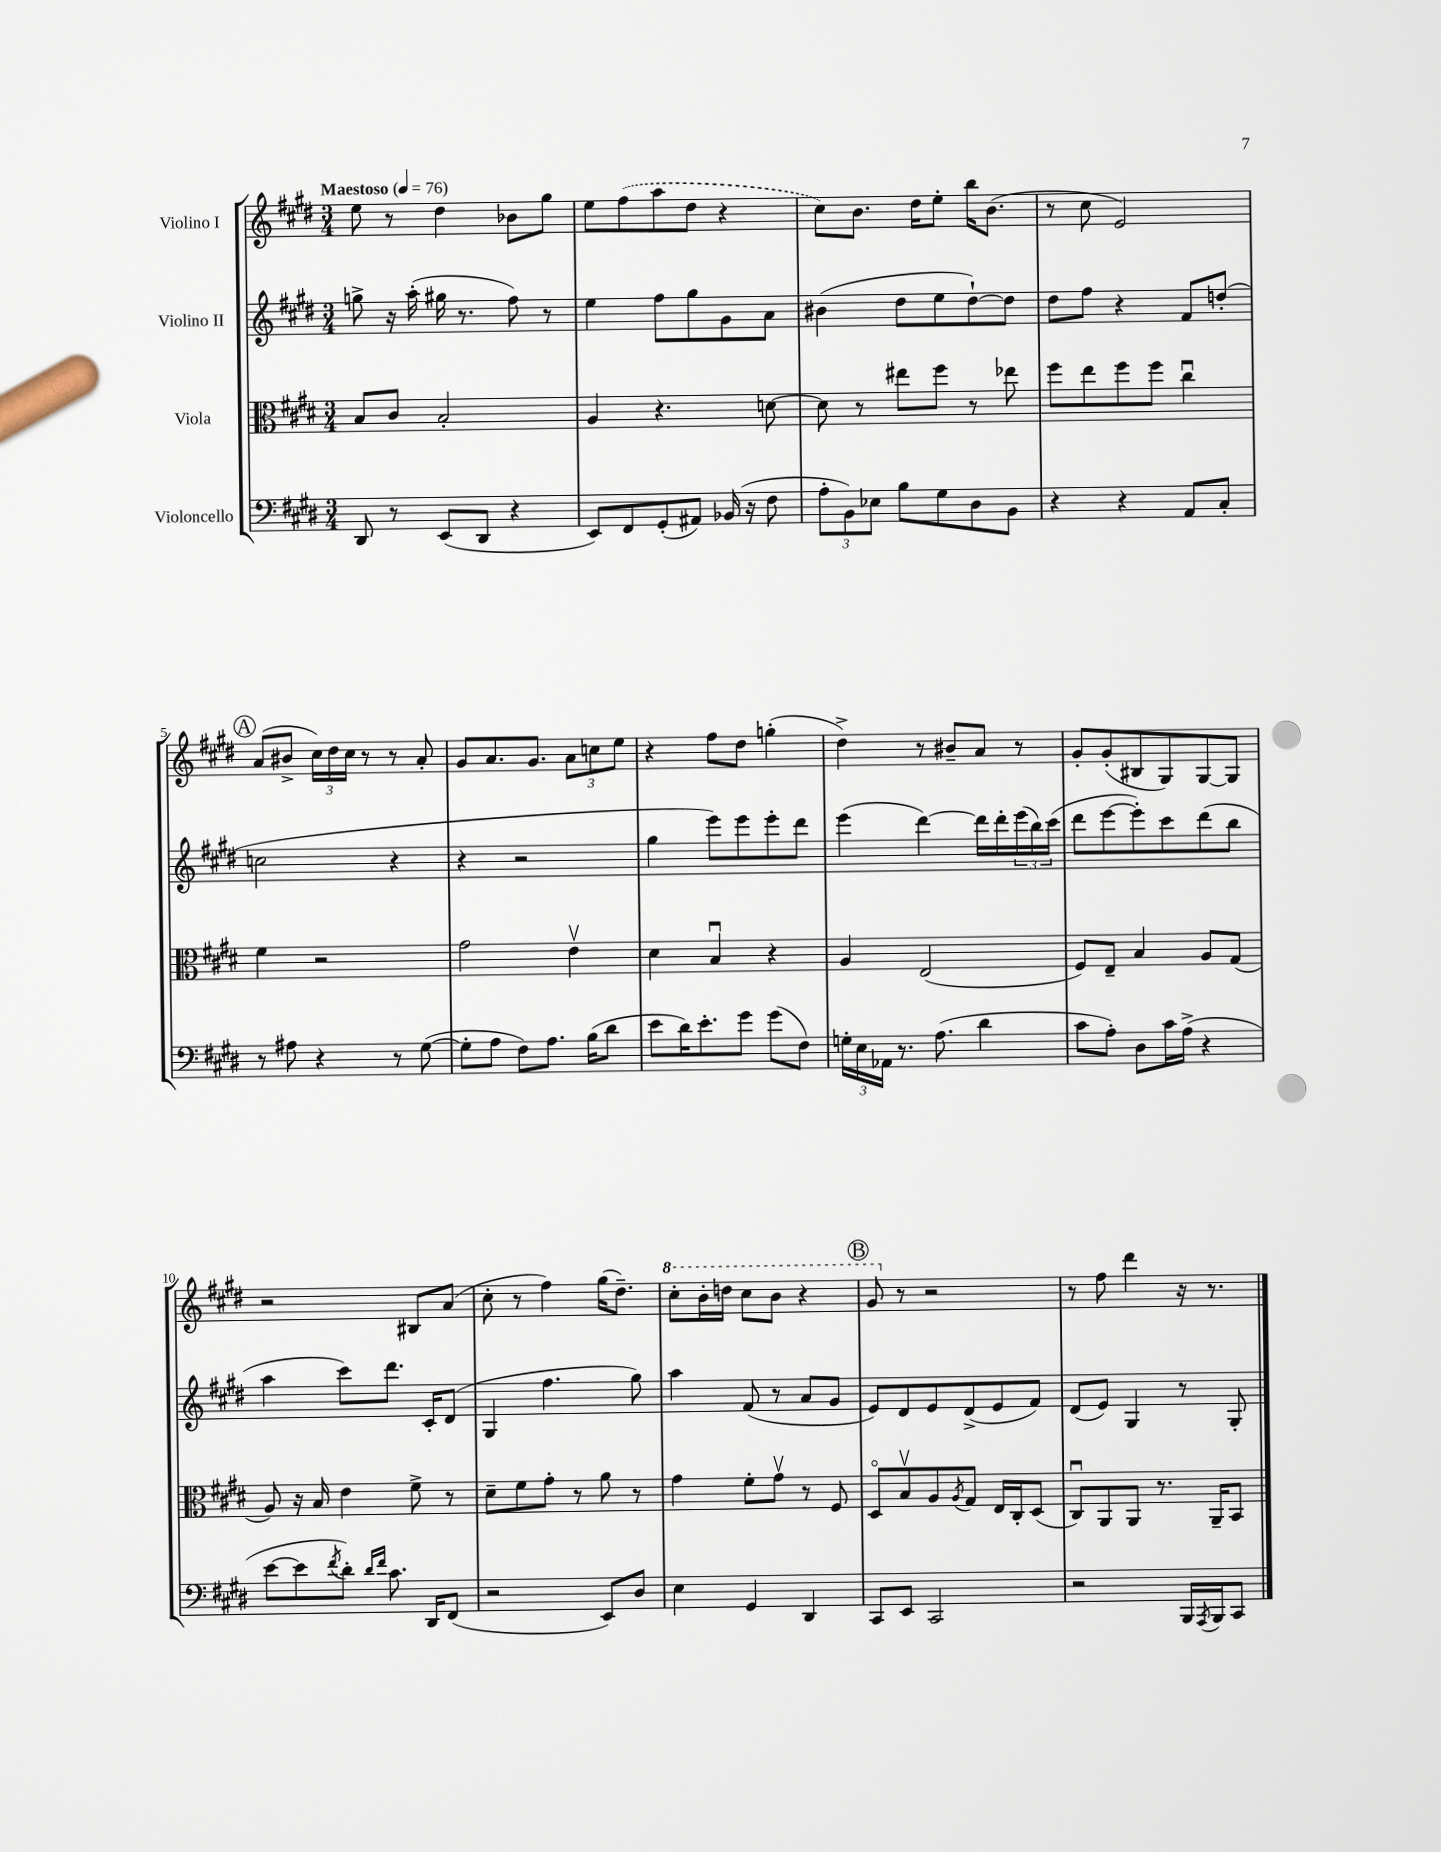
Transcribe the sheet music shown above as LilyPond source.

<<
\new StaffGroup <<
\new Staff = "s0" \with { instrumentName = "Violino I" } {
    \clef treble \key e \major \numericTimeSignature \time 3/4 \tempo "Maestoso" 4 = 76
    e''8 r8 dis''4 bes'8 gis''8 |
    e''8 \once \slurDashed fis''8( a''8 dis''8 r4 |
    cis''8) b'8. dis''16 e''8-. b''16 b'8.( |
    r8 cis''8 e'2) |
    \mark \markup { \circle "A" } a'8( bis'8-> \tuplet 3/2 { cis''16) dis''16 cis''16 } r8 r8 a'8-. |
    gis'8 a'8. gis'8. \tuplet 3/2 { a'8 c''8 e''8 } |
    r4 fis''8 dis''8 g''4-.( |
    dis''4->) r8 bis'8-- a'8 r8 |
    gis'8-. gis'8-.( bis8 gis8) gis8~ gis8 |
    r2 bis8 a'8( |
    cis''8-. r8 fis''4) gis''16( dis''8.--) |
    \ottava #1 cis'''8-. b''16-. d'''16 cis'''8 b''8 r4 |
    \mark \markup { \circle "B" } gis''8 \ottava #0 r8 r2 |
    r8 fis''8 dis'''4 r16 r8. \bar "|." |
}
\new Staff = "s1" \with { instrumentName = "Violino II" } {
    \clef treble \key e \major \numericTimeSignature \time 3/4
    g''8-> r16 a''16-.( gis''16 r8. fis''8) r8 |
    e''4 fis''8 gis''8 gis'8 a'8 |
    bis'4( dis''8 e''8 dis''8~-!) dis''8 |
    dis''8 fis''8 r4 fis'8 d''8-.( |
    \mark \markup { \circle "A" } c''2 r4 |
    r4 r2 |
    gis''4 e'''8) e'''8 e'''8-. dis'''8 |
    e'''4( dis'''4~) dis'''16 dis'''16-. \tuplet 3/2 { e'''16( b''16) cis'''16( } |
    dis'''8 e'''8~ e'''8-.) cis'''8 dis'''8( b''8 |
    a''4 cis'''8) dis'''8. cis'16-. dis'8( |
    gis4 fis''4. gis''8) |
    a''4 fis'8( r8 a'8 gis'8 |
    \mark \markup { \circle "B" } e'8) dis'8 e'8 dis'8->( e'8 fis'8) |
    dis'8( e'8) gis4 r8 gis8-. \bar "|." |
}
\new Staff = "s2" \with { instrumentName = "Viola" } {
    \clef alto \key e \major \numericTimeSignature \time 3/4
    b8 cis'8 b2-. |
    a4 r4. d'8~ |
    d'8 r8 eis''8 fis''8 r8 ees''8 |
    fis''8 e''8 fis''8 fis''8 cis''4\downbow |
    \mark \markup { \circle "A" } fis'4 r2 |
    gis'2 e'4\upbow |
    dis'4 b4\downbow r4 |
    a4 e2( |
    fis8) e8-- b4 a8 gis8( |
    a8) r16 b16 e'4 fis'8-> r8 |
    dis'8-- fis'8 gis'8-. r8 a'8 r8 |
    gis'4 fis'8-. gis'8\upbow r8 fis8 |
    \mark \markup { \circle "B" } dis8\flageolet b8\upbow a8 \acciaccatura { a8 } gis8 e16 cis16-. dis8( |
    cis8\downbow) a,8 a,8 r8. a,16-- b,8 \bar "|." |
}
\new Staff = "s3" \with { instrumentName = "Violoncello" } {
    \clef bass \key e \major \numericTimeSignature \time 3/4
    dis,8 r8 e,8( dis,8 r4 |
    e,8) fis,8 gis,8-.( ais,8) bes,16( r16 fis8 |
    \tuplet 3/2 { a8-. b,8) ees8 } b8 gis8 dis8 b,8 |
    r4 r4 a,8 cis8-. |
    \mark \markup { \circle "A" } r8 ais8 r4 r8 gis8~( |
    gis8-. a8 fis8) a8. b16( dis'8 |
    e'8 dis'16) e'8.-. gis'8 gis'8( fis8) |
    \tuplet 3/2 { g16-. e16 aes,16 } r8. a8.( dis'4 |
    cis'8 a8-.) dis8 cis'16 a16->( r4 |
    e'8~ e'8 \acciaccatura { fis'8 } dis'8-.) \grace { dis'16 fis'16 } cis'8. dis,16 fis,8( |
    r2 e,8) dis8 |
    e4 gis,4 dis,4 |
    \mark \markup { \circle "B" } cis,8 e,8 cis,2 |
    r2 b,,16 \acciaccatura { a,,8 } b,,16 cis,8 \bar "|." |
}
>>
>>
